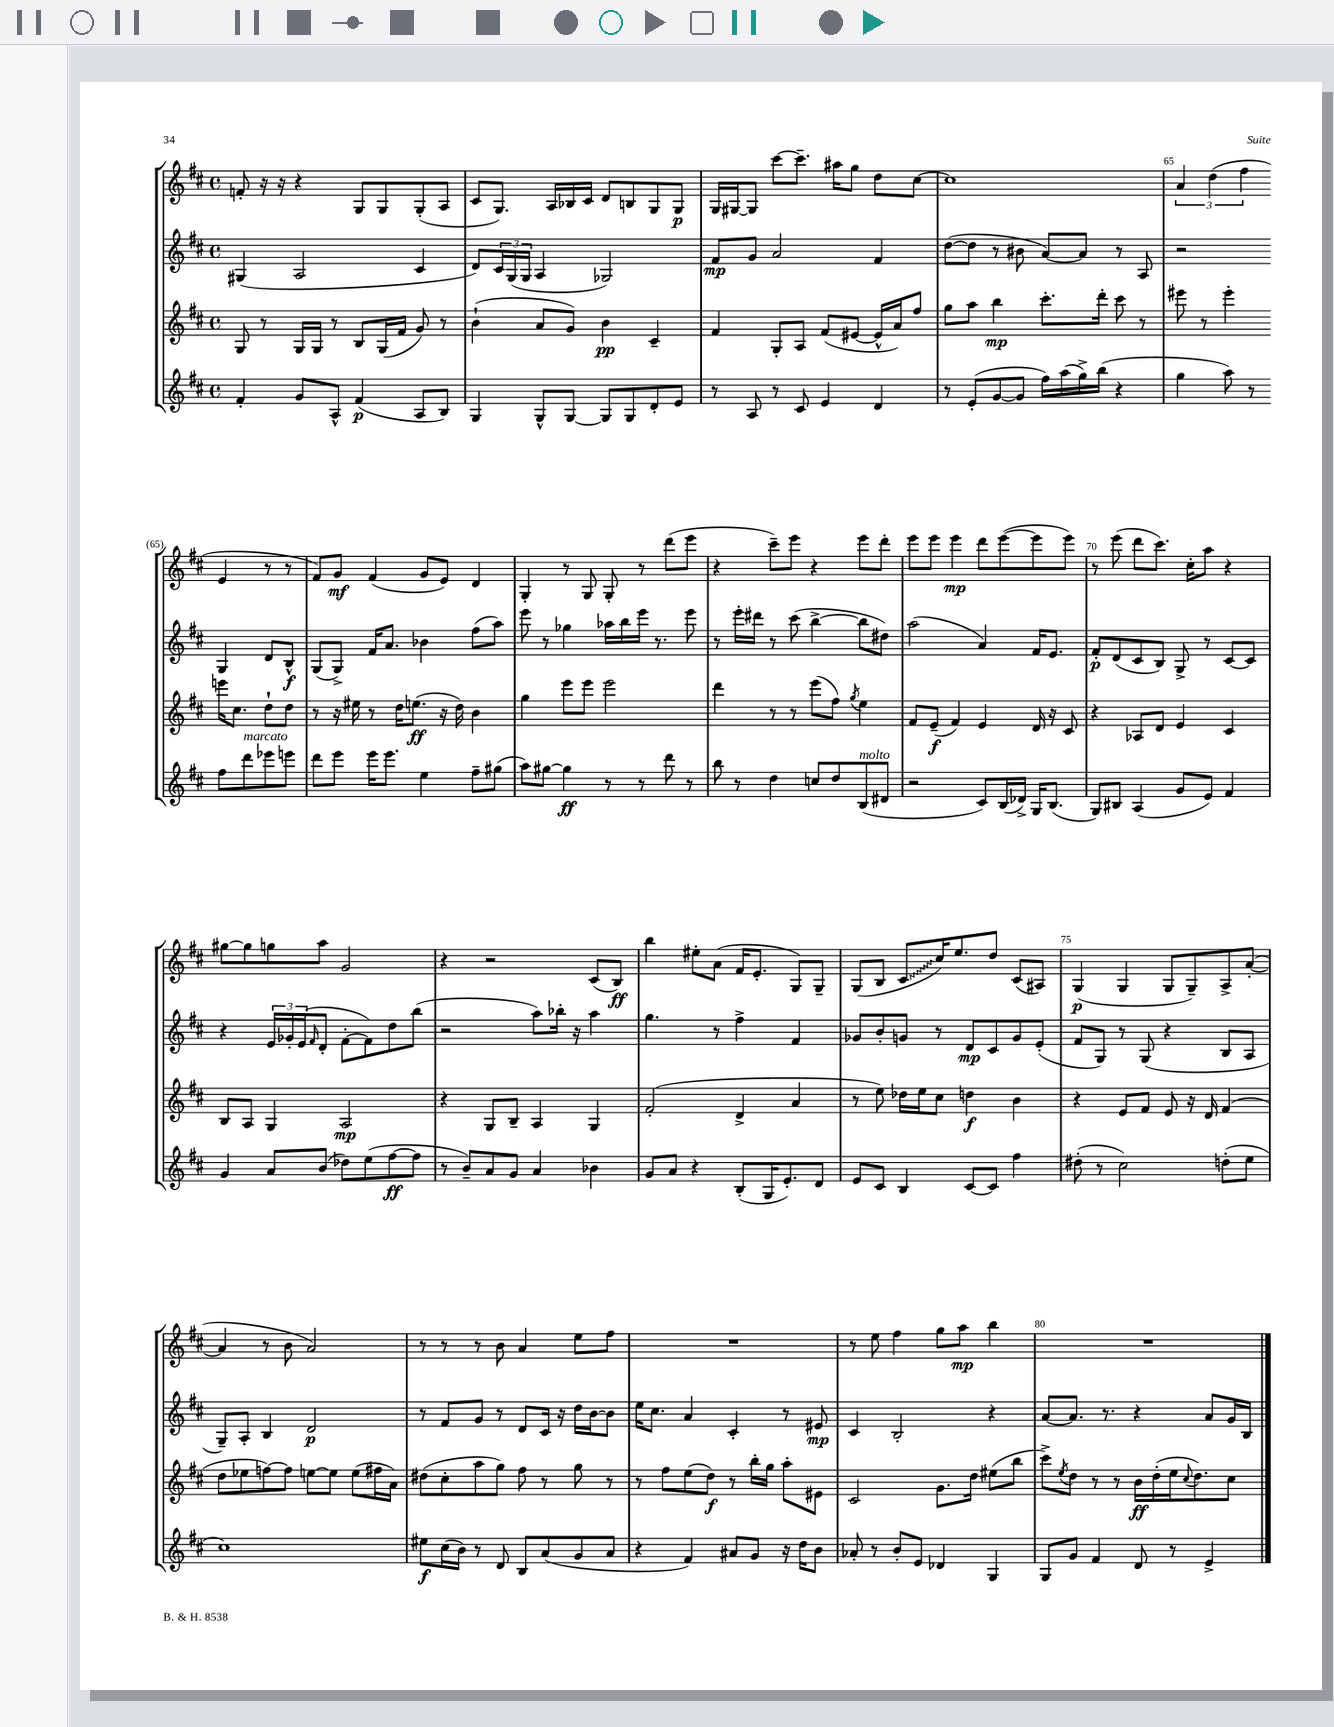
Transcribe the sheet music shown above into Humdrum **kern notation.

**kern	**kern	**kern	**kern
*staff4	*staff3	*staff2	*staff1
*clefG2	*clefG2	*clefG2	*clefG2
*k[f#c#]	*k[f#c#]	*k[f#c#]	*k[f#c#]
*M4/4	*M4/4	*M4/4	*M4/4
*met(c)	*met(c)	*met(c)	*met(c)
4f#'	8G	(4G#	8f'
.	8r	.	16r
.	.	.	16r
8g	16G	2A	4r
.	16G	.	.
8A^^	8r	.	.
(4f#	8B	.	8G
.	(16G	.	8G
.	16f#	.	.
8A	8g)	4c#	(8G'
8B)	8r	.	8A
=	=	=	=
4G	(4b`	8d)	8c#
.	.	24c#	8.G)
.	.	(24G	.
.	.	24G	.
8G^^	8a	4A	.
.	.	.	16A
[8G	8g)	.	16B-
.	.	.	16c#
8G]	4b	2G-)	8d
8G	.	.	8B
8d'	4c#~	.	8G
8e	.	.	8G
=	=	=	=
8r	4f#	8f#	16G
.	.	.	[16G#
8A	.	8g	8G#]
8r	8G'	2a	[8ccc#
8c#	8A	.	8.ccc#~]
4e	(8f#	.	.
.	.	.	16aa#
.	[8e#	.	8gg
4d	16e#^^]	4f#	8dd
.	16a)	.	.
.	8ff#	.	[8cc#
=	=	=	=
8r	8gg	([8dd	1cc#]
(8e'	8aa	8dd]	.
[8g	4bb	8r	.
8g]	.	8b#	.
16ff#)	8.ccc#'	[8a)	.
(16aa	.	.	.
16gg^)	.	8a]	.
(16bb	16ddd'	.	.
4r	8ccc#	8r	.
.	8r	8A	.
=	=	=	=
4gg	8eee#	2r	6a
.	8r	.	.
.	.	.	(6dd
8aa)	4eee#'	.	.
.	.	.	6ff#
8r	.	.	.
8ff#	16eee	4G	4e
.	8.cc#	.	.
8ddd	.	.	.
8eee-	8dd`	8d	8r
8eee	8dd	8B^^	8r
=	=	=	=
8ddd	8r	(8G	8f#)
8eee	16r	8G^)	8g
.	16ee#	.	.
16eee	8r	16f#	(4f#
8.eee	.	8.a	.
.	16dd	.	.
.	(8.ee	.	.
4ee	.	4b-	8g
.	16r	.	8e)
.	16dd)	.	.
8ff#~	4b	(8ff#	4d
(8gg#	.	8aa)	.
=	=	=	=
8aa)	4gg	8eee	4G'
[8gg#	.	8r	.
4gg#]	8eee	4gg-	8r
.	8eee	.	8G
8r	2eee	16aa-	8G'
.	.	16bb	.
8r	.	16eee	8r
.	.	8.r	.
8ddd	.	.	(8ddd
8r	.	8eee	8eee
=	=	=	=
8bb	4ddd	8r	4r
8r	.	16eee'	.
.	.	16ddd#	.
4dd	8r	8r	8ccc#~)
.	8r	(8ccc#	8eee
8cc	(8eee	[4bb^	4r
8dd	8ff#)	.	.
.	8qgg	.	.
(8B	4ee	8bb]	8eee
8d#	.	8dd#)	8ddd'
=	=	=	=
2r	8f#	(2aa	8eee
.	(8e~	.	8eee
.	4f#)	.	4eee
8c#)	4e	4a)	8ddd
(16B	.	.	([8eee
16d-^)	.	.	.
16G	16d	16f#	8eee]
(8.B	16r	8.e	.
.	8c#	.	8eee)
=	=	=	=
8G)	4r	8f#'	8r
8B#	.	(8d	(8eee
(4A	8A-	8c#	8ddd
.	8d	8B)	8.ccc#)
8g	4e	8G^	.
.	.	.	16cc#'
8e)	.	8r	8aa
4f#	4c#	[8c#	4r
.	.	8c#]	.
=	=	=	=
4g	8B	4r	[8gg#
.	8A	.	8gg#]
8a	4G	24e	8gg
.	.	24g-'	.
.	.	(24e	.
.	.	16qqf#	.
(8b	.	8d'	8aa
8dd-)	2A	[8f#'	2g
(8ee	.	8f#])	.
[8ff#	.	8dd	.
8ff#]	.	(8bb	.
=	=	=	=
8r	4r	2r	4r
8b~)	.	.	.
8a	8G	.	2r
8g	8B~	.	.
4a	4A	8aa)	.
.	.	16bb-'	.
.	.	16r	.
4b-	4G	4aa	(8c#
.	.	.	8B)
=	=	=	=
8g	(2f#'	4.gg	4bb
8a	.	.	.
4r	.	.	8ee#'
.	.	8r	(8a
(8B'	4d^	4ff#^	16f#
.	.	.	8.e'
16G	.	.	.
8.e')	.	.	.
.	4a	4f#	8G)
8d	.	.	8G~
=	=	=	=
8e	8r	8g-	(8G
8c#	8ee)	8b'	8B
4B	16dd-	8g	8c#
.	16ee	.	.
.	8cc#	8r	16cc#)
.	.	.	8.ee
[8c#	4dd	8d	.
8c#]	.	8c#	8dd
4ff#	4b	8g	(8c#
.	.	(8e'	8A#)
=	=	=	=
(8dd#'	4r	8f#	(4G
8r	.	8G)	.
2cc#)	8e	8r	4G
.	8f#	(8G	.
.	8e	4r	8G
.	16r	.	8G~)
.	16d	.	.
(8dd'	(4f#	8B	8A^
8ee	.	8A	([8a'
=	=	=	=
1cc#)	8dd	8G~)	4a]
.	8ee-	8A'	.
.	[8ff)	4B	8r
.	8ff]	.	8b
.	[8ee	2d	2a)
.	8ee]	.	.
.	(8ee	.	.
.	16ff#	.	.
.	16a)	.	.
=	=	=	=
8ee#	(8dd#	8r	8r
(16cc#	8cc#'	8f#	8r
16b)	.	.	.
8r	8aa	8g	8r
8d	8gg)	8r	8b
8B	8ff#	8d	4a
(8a	8r	16c#	.
.	.	16r	.
8g	8gg	16dd	8ee
.	.	[16b	.
8a	8r	8b]	8ff#
=	=	=	=
4r	8r	16ee	1r
.	.	8.cc#	.
.	8ff#	.	.
4f#)	(8ee	4a	.
.	8dd)	.	.
8a#	8r	4c#'	.
8g	16bb'	.	.
.	16gg	.	.
16r	8aa'	8r	.
16dd	.	.	.
8b	8e#	8e#	.
=	=	=	=
8a-'	2c#	4c#	8r
8r	.	.	8ee
8b'	.	2B'	4ff#
8e	.	.	.
4d-	8.g	.	8gg
.	.	.	8aa
.	16dd	.	.
4G	(8ee#	4r	4bb
.	8bb	.	.
=	=	=	=
8G	8ccc#^)	[8a	1r
.	8qee	.	.
8g	8dd	8.a]	.
4f#	8r	.	.
.	.	8.r	.
.	8r	.	.
8d	16b	4r	.
.	(16dd'	.	.
8r	16ee	.	.
.	8qqcc#	.	.
.	8.dd)	.	.
4e^	.	8a	.
.	8cc#	16g	.
.	.	16B	.
==	==	==	==
*-	*-	*-	*-
